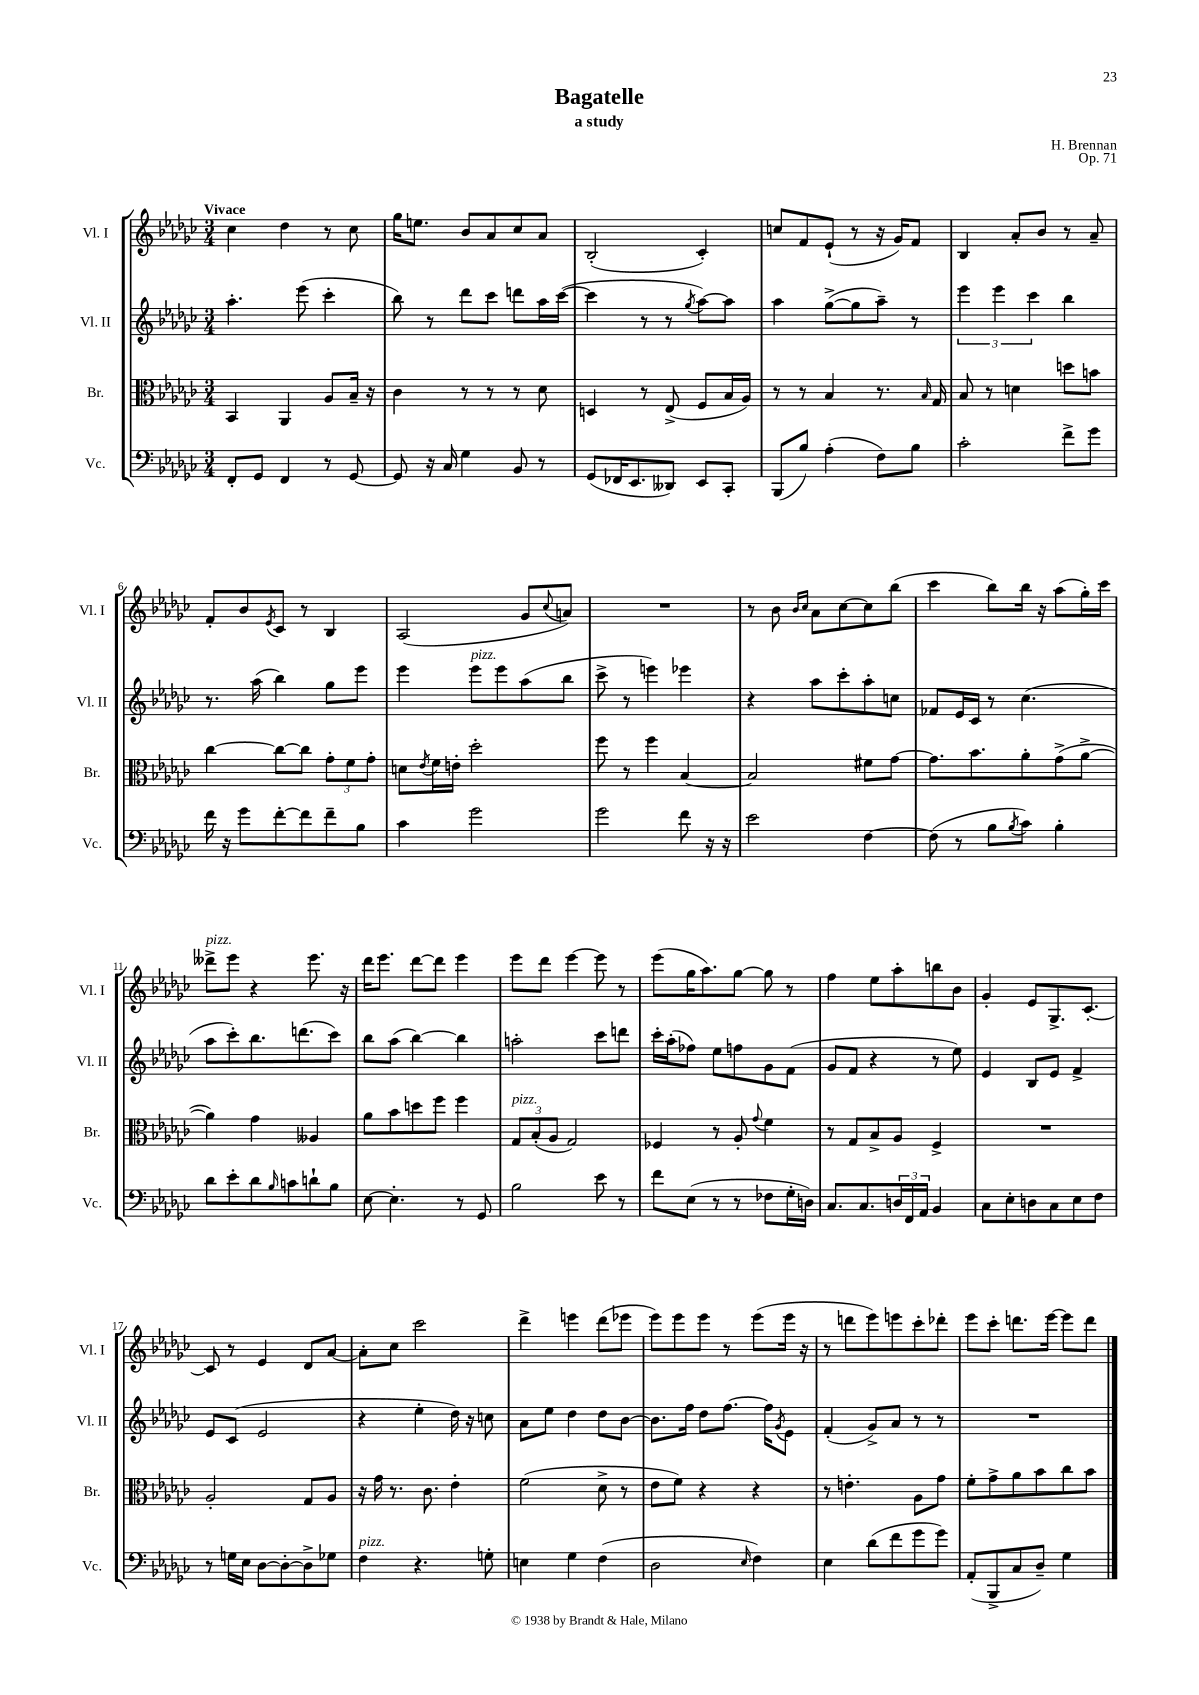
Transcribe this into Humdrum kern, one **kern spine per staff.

**kern	**kern	**kern	**kern
*staff4	*staff3	*staff2	*staff1
*clefF4	*clefC3	*clefG2	*clefG2
*k[b-e-a-d-g-c-]	*k[b-e-a-d-g-c-]	*k[b-e-a-d-g-c-]	*k[b-e-a-d-g-c-]
*M3/4	*M3/4	*M3/4	*M3/4
8FF'	4BB-	4.aa-'	4cc-
8GG-	.	.	.
4FF	4AA-	.	4dd-
.	.	(8eee-	.
8r	8A-	4ccc-'	8r
[8GG-	16B-~	.	8cc-
.	16r	.	.
=	=	=	=
8GG-]	4c-	8bb-)	16gg-
.	.	.	8.ee
16r	.	8r	.
16C-	.	.	.
4G-	8r	8ddd-	8b-
.	8r	8ccc-	8a-
8BB-	8r	8ddd	8cc-
8r	8d-	16aa-	8a-
.	.	([16ccc-	.
=	=	=	=
(8GG-	4D	4ccc-]	(2B-'
16FF-	.	.	.
8.EE-	.	.	.
.	8r	8r	.
8DD--)	(8E-^	8r	.
.	.	8qgg-	.
8EE-	8F	[8aa-)	4c-')
8CC-'	16B-	8aa-]	.
.	16A-)	.	.
=	=	=	=
(8BBB-	8r	4aa-	8cc
8B-)	8r	.	8f
(4A-'	4B-	([8gg-^	(8e-`
.	.	8gg-]	8r
8F)	8.r	8aa-~)	16r
.	.	.	16g-)
8B-	.	8r	8f
.	16qqB-	.	.
.	16G-	.	.
=	=	=	=
2c-'	8B-	6eee-	4B-
.	8r	.	.
.	.	6eee-	.
.	4d	.	8a-'
.	.	6ccc-	.
.	.	.	8b-
8f^	8dd	4bb-	8r
8g-	8b	.	8a-~
=	=	=	=
16f	[4cc-	8.r	8f'
16r	.	.	.
8g-	.	.	8b-
.	.	(16aa-	.
.	.	.	8qe-
[8f'	8cc-_	4bb-)	8c-
8f]	8cc-]	.	8r
8f~	12g-'	8gg-	4B-
.	12f	.	.
8B-	.	8eee-	.
.	12g-'	.	.
=	=	=	=
4c-	8d	4eee-	(2A-
.	8qe-	.	.
.	16f	.	.
.	16e'	.	.
2g-	2dd-'	8eee-	.
.	.	8eee-	.
.	.	(8aa-	8g-
.	.	.	8qqcc-
.	.	8bb-	8a)
=	=	=	=
2g-	8ff	8ccc-^	2.r
.	8r	8r	.
.	4ff	4eee)	.
8f	[4B-	4eee-	.
16r	.	.	.
16r	.	.	.
=	=	=	=
2e-	2B-]	4r	8r
.	.	.	8b-
.	.	.	16qqb-
.	.	.	16qqcc-
.	.	8aa-	8a-
.	.	8ccc-'	[8cc-
[4F	8f#	8aa-'	8cc-]
.	[8g-	8cc	(8bb-
=	=	=	=
(8F]	8.g-]	8f-	4ccc-
8r	.	16e-	.
.	8.b-	16c-	.
8B-	.	8r	8bb-)
8qB-	.	.	.
8c-)	8a-'	(4.cc-	16bb-
.	.	.	16r
4B-'	(8g-^	.	(8aa-
.	[8a-^	.	16gg-')
.	.	.	16ccc-
=	=	=	=
8d-	4a-])	8aa-	8ddd--^
8e-'	.	8ccc-')	8eee-
8d-	4g-	8.bb-	4r
16qqB-	.	.	.
8c	.	.	.
.	.	(8.ddd	.
8d`	4A--	.	8.eee-
8B-	.	8ccc-)	.
.	.	.	16r
=	=	=	=
[8E-	8a-	8bb-	16ddd-
.	.	.	8.eee-
4.E-']	8b-	(8aa-	.
.	8dd	[4bb-)	[8ddd-
.	8ff	.	8ddd-]
8r	4ff	4bb-]	4eee-
8GG-	.	.	.
=	=	=	=
2B-	12G-	2aa'	8eee-
.	(12B-'	.	.
.	.	.	8ddd-
.	12A-	.	.
.	2G-)	.	[4eee-
8e-	.	8ccc-	8eee-]
8r	.	8ddd	8r
=	=	=	=
8f	4F-	16ccc-'	(8eee-
.	.	(16aa-'	.
(8E-	.	8ff-)	16gg-
.	.	.	8.aa-)
8r	8r	8ee-	.
8r	8A-'	8ff	[8gg-
.	8qqg-	.	.
8F-	4f	8g-	8gg-]
16G-'	.	(8f	8r
16D)	.	.	.
=	=	=	=
8.C-	8r	8g-	4ff
.	8G-	8f	.
8.C-	.	.	.
.	8B-^	4r	8ee-
24D	8A-	.	8aa-'
24FF	.	.	.
24AA-	.	.	.
4BB-	4F^	8r	8bb
.	.	8ee-)	8b-
=	=	=	=
8C-	2.r	4e-	4g-'
8E-'	.	.	.
8D	.	8B-	8e-
8C-	.	8e-	8.G-^
8E-	.	4f^	.
.	.	.	[8.c-'
8F	.	.	.
=	=	=	=
8r	2A-'	8e-	8c-]
16G	.	(8c-	8r
16E-	.	.	.
[8D-	.	2e-	4e-
8D-'_	.	.	.
8D-^]	8G-	.	8d-
8G-	8A-	.	[8a-
=	=	=	=
4F	16r	4r	8a-']
.	16g-	.	.
.	8.r	.	8cc-
4.r	.	4ee-'	2ccc-
.	8.c-	.	.
.	4e-'	16dd-)	.
.	.	16r	.
8G'	.	8cc	.
=	=	=	=
4E	(2f	8a-	4ddd-^
.	.	8ee-	.
4G-	.	4dd-	4eee
(4F	8d-^	8dd-	(8ddd-
.	8r	[8b-	8eee-
=	=	=	=
2D-	8e-	8.b-]	8eee-)
.	8f)	.	8eee-
.	.	16ff	.
.	4r	8dd-	8eee-
.	.	[8.ff	8r
16qqE-	.	.	.
4F)	4r	.	(8eee-
.	.	16ff]	.
.	.	8qg-	.
.	.	8e-	16eee-
.	.	.	16r
=	=	=	=
4E-	8r	(4f'	8r
.	4.e'	.	8ddd
(8d-	.	8g-^)	8eee-)
8f	.	8a-	8eee
8g-	8A-	8r	8ccc-'
8g-)	8g-	8r	8ddd-'
=	=	=	=
(8AA-'	8f'	2.r	8eee-
8BBB-^	8g-^	.	8ccc-'
8C-	8a-	.	8.ddd
8D-~)	8b-	.	.
.	.	.	[16eee-
4G-	8cc-	.	8eee-]
.	8b-	.	8ddd
==	==	==	==
*-	*-	*-	*-
